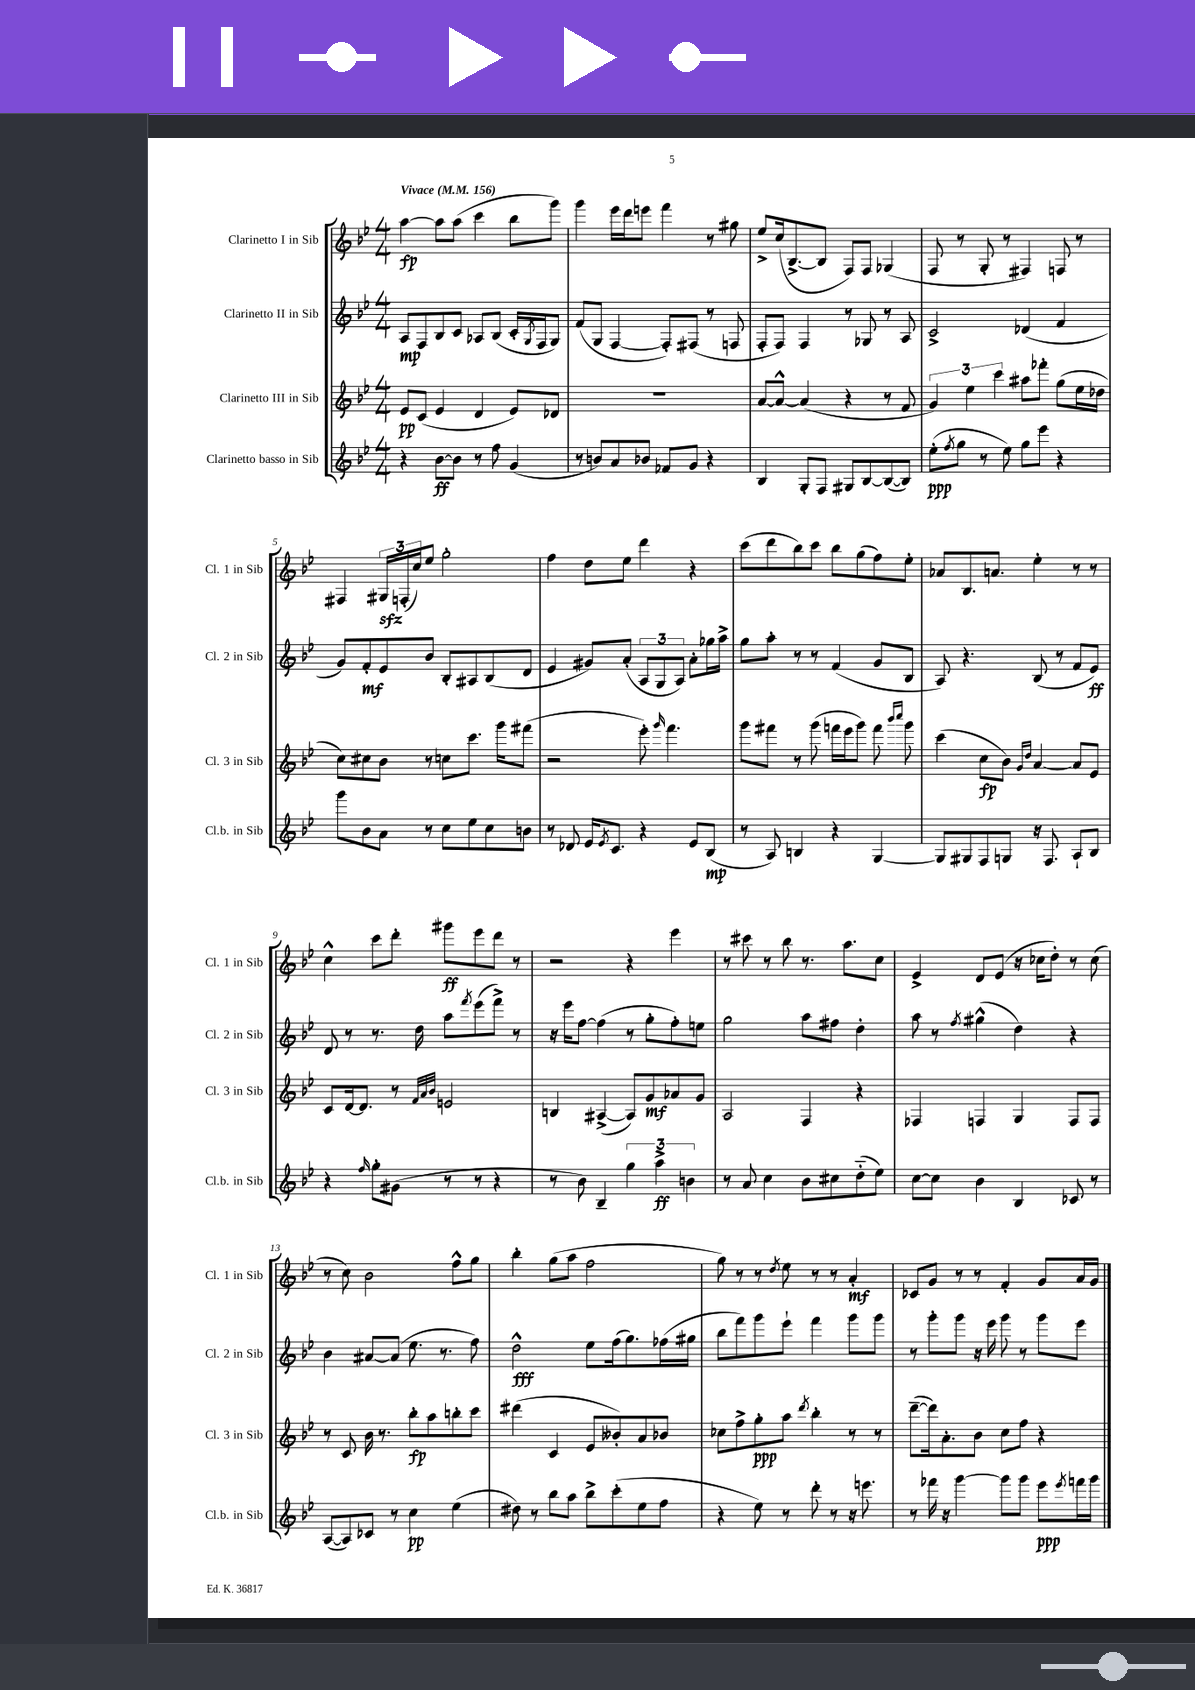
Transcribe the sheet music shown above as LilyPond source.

<<
\new StaffGroup <<
\new Staff = "s0" \with { instrumentName = "Clarinetto I in Sib" shortInstrumentName = "Cl. 1 in Sib" } {
    \clef treble \key bes \major \numericTimeSignature \time 4/4 \tempo "Vivace" 4 = 156
    a''4~\fp a''8 a''8( c'''4 bes''8 g'''8) |
    g'''4 ees'''16 d'''16 e'''8 f'''4 r8 gis''8 |
    ees''8-> c''16( bes8.~-> bes8 f8) f8 ges4( |
    f8 r8 g8-. r8 fis4) f8 r8 |
    fis4 \tuplet 3/2 { gis16\sfz f16-.( c''16) } ees''8 g''2-. |
    f''4 d''8 ees''8 d'''4 r4 |
    c'''8( d'''8 bes''8) c'''8 bes''8 g''8( f''8) ees''8-. |
    aes'8 bes8. a'8. ees''4-. r8 r8 |
    c''4-^ c'''8 d'''8-. gis'''8\ff ees'''8 d'''8 r8 |
    r2 r4 ees'''4 |
    r8 cis'''8 r8 bes''8 r8. a''8. c''8 |
    ees'4-> d'8 ees'8( r16 ces''16 d''8-.) r8 ces''8( |
    r8 c''8) bes'2 f''8-^ g''8 |
    bes''4-. g''8( a''8 f''2 |
    g''8) r8 r8 \acciaccatura { d''8 } ees''8 r8 r8 a'4-.\mf |
    ces'8 g'8 r8 r8 f'4-. g'8 a'16 g'16 \bar "|." |
}
\new Staff = "s1" \with { instrumentName = "Clarinetto II in Sib" shortInstrumentName = "Cl. 2 in Sib" } {
    \clef treble \key bes \major \numericTimeSignature \time 4/4
    a8\mp f8 bes8 c'8 aes8 bes8( c'16-. \acciaccatura { g8 } f16 g8) |
    f'8( g8 f4~ f8-.) fis8( r8 f8 |
    f8-. f8) f4 r8 ges8 r8 a8 |
    c'2-> des'4( f'4 |
    g'8) f'8-.\mf ees'8 bes'8 bes8-. ais8 bes8( d'8 |
    ees'4 gis'8) a'8-.( \tuplet 3/2 { a8 g8 a8) } a'8-. ges''16 a''16-> |
    g''8 a''8-. r8 r8 f'4( g'8 bes8 |
    a8) r4. bes8( r8 f'8 ees'8\ff) |
    d'8 r8 r8. d''16 a''8 \acciaccatura { f'''8 } ees'''8( f'''8->) r8 |
    r16 ees'''16 f''8~ f''4( r8 g''8-. f''8-.) e''8 |
    g''2 a''8 fis''8 d''4-. |
    a''8 r8 \acciaccatura { f''8 } gis''4-^( d''4) r4 |
    bes'4 ais'8~ ais'8( ees''8. r8. f''8) |
    d''2-^\fff ees''8 f''16( g''8.) fes''16( gis''16 |
    bes''8 f'''8) g'''8 ees'''8-! f'''4 g'''8 g'''8 |
    r8 g'''8-. g'''8 r16 ees'''16 g'''8 r8 g'''8 ees'''8 \bar "|." |
}
\new Staff = "s2" \with { instrumentName = "Clarinetto III in Sib" shortInstrumentName = "Cl. 3 in Sib" } {
    \clef treble \key bes \major \numericTimeSignature \time 4/4
    ees'8\pp c'8( ees'4 d'4 ees'8) des'8 |
    R1 |
    a'8~ a'8~-^ a'4( r4 r8 f'8 |
    \tuplet 3/2 { g'4) ees''4 c'''4 } ais''8 fes'''8-. g''8( ees''16 des''16 |
    c''8) cis''8 bes'8 r8 c''8 c'''8. g'''16 fis'''8( |
    r2 ees'''8-.) \grace { g'''16 } f'''4. |
    g'''8 fis'''8 r8 g'''8( f'''16 ees'''16 g'''8) f'''8 \grace { bes'''16 c''''16 } g'''8 |
    c'''4( c''8\fp bes'8) \grace { g'16 d''16 } a'4~ a'8 ees'8 |
    c'8 d'16~ d'8. r8 \grace { f'32 a'32 bes'32 } e'2 |
    b4 ais4~->( ais8) g'8\mf aes'8 g'8 |
    a2 f4 r4 |
    fes4 f4 g4 f8 f8 |
    r8 c'8 bes'16 r8. bes''8-.\fp a''8 b''8-. c'''8 |
    dis'''4( c'4 ees'8 beses'8-.) a'8 bes'8 |
    ces''8 f''8-> g''8-.\ppp a''8 \acciaccatura { d'''8 } bes''4-. r8 r8 |
    d'''8~--( d'''16) a'8.-. bes'8 c''8 f''8 r4 \bar "|." |
}
\new Staff = "s3" \with { instrumentName = "Clarinetto basso in Sib" shortInstrumentName = "Cl.b. in Sib" } {
    \clef treble \key bes \major \numericTimeSignature \time 4/4
    r4 bes'8~\ff bes'8 r8 f''8 g'4( |
    r8 b'8) a'8 bes'8 fes'8 g'8 r4 |
    bes4 g8-. f8 gis8 bes8~ bes8~( bes8) |
    ees''8-.\ppp( \acciaccatura { f''8 } g''8 r8 ees''8) g''8 ees'''8 r4 |
    g'''8 bes'8 a'8 r8 c''8 ees''8 c''8 b'8 |
    r8 des'8 ees'16 \acciaccatura { ees'8 } c'8. r4 ees'8 bes8\mp( |
    r8 a8) b4 r4 g4~ |
    g8 gis8 f8 g8 r16 f8. a8-! bes8 |
    r4 \grace { f''16 } g''8-. gis'8( r8 r8 r4 |
    r8 bes'8) bes4-- \tuplet 3/2 { g''4 a''4->\ff b'4 } |
    r8 a'8 c''4 bes'8 cis''8 d''8-_( ees''8) |
    c''8~ c''8 bes'4 bes4 ces'8 r8 |
    a8~( a8) ces'8 r8 c''4\pp ees''4( |
    dis''8) r8 bes''8 a''8 bes''8-> c'''8-.( ees''8 f''8 |
    r4 ees''8) r8 d'''8-. r8 r16 e'''8. |
    r8 fes'''16 r16 g'''4~ g'''8 g'''8 ees'''8\ppp \acciaccatura { ees'''8 } f'''16 g'''16 \bar "|." |
}
>>
>>
